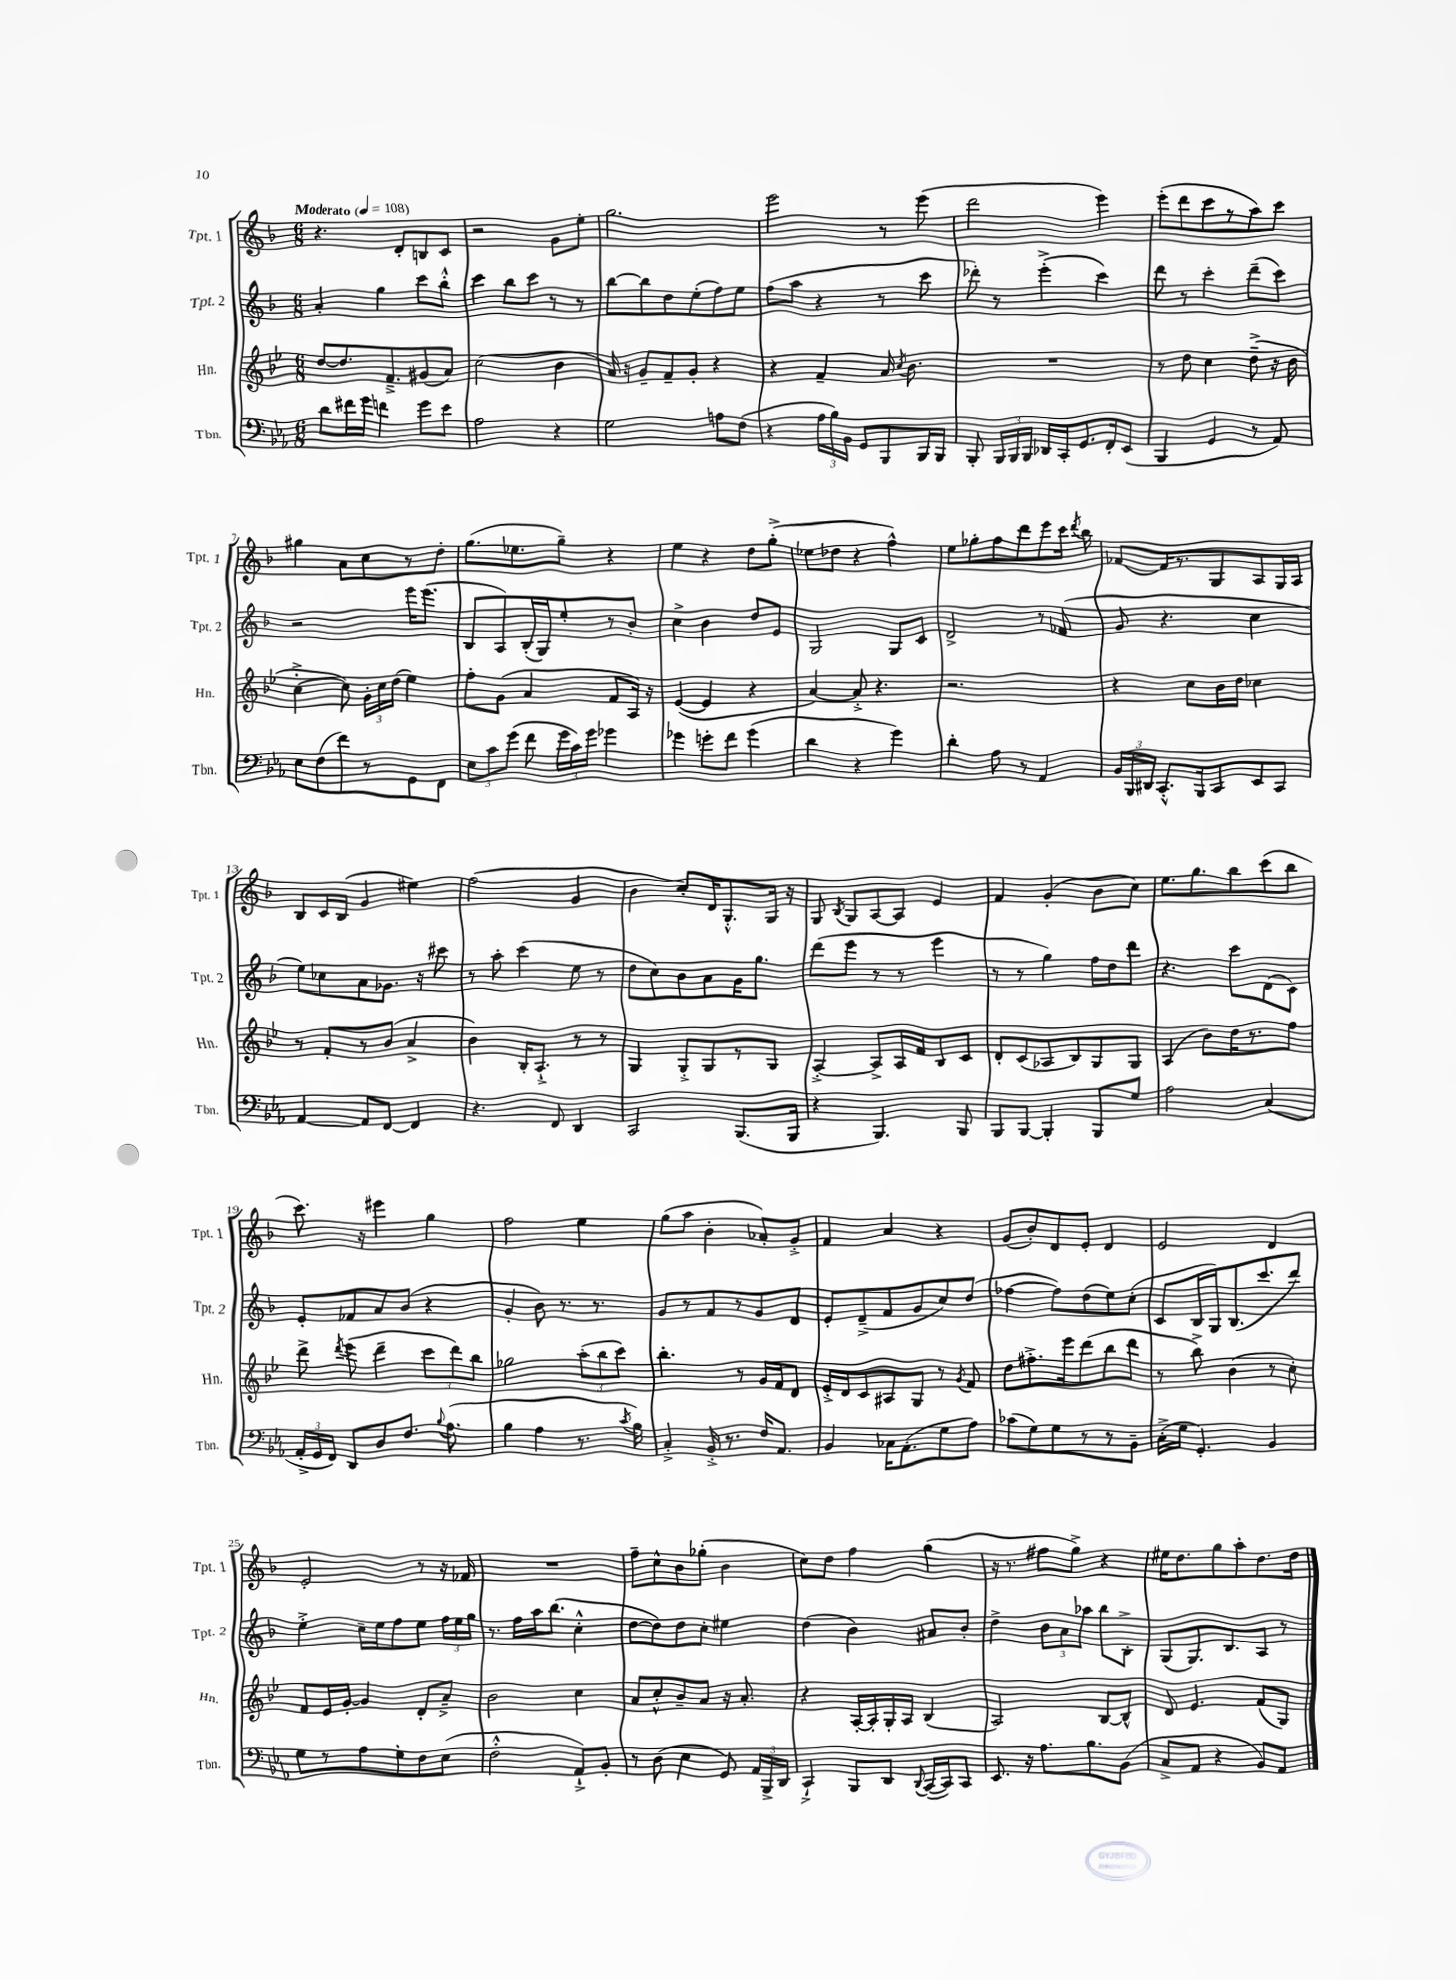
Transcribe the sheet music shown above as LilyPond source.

<<
\new StaffGroup <<
\new Staff = "s0" \with { instrumentName = "Tpt. 1" shortInstrumentName = "Tpt. 1" } {
    \clef treble \key f \major \numericTimeSignature \time 6/8 \tempo "Moderato" 4 = 108
    \autoBeamOff r4. d'8[-. b8 c'8] |
    r2 g'8[ e''8]-. |
    g''2. |
    e'''2 r8 e'''8( |
    d'''2 e'''4) |
    e'''8[-.( d'''8 c'''8 r8 a''8) c'''8] |
    gis''4 a'8[ c''8 r8 d''8]-. |
    g''8.[( ees''8. g''8]--) r4 |
    e''4 r4 d''8[ g''8]-.->( |
    ees''8[ des''8] r4 f''4-^) |
    e''8[ ges''8-. f''8 d'''8 e'''8 c'''16] \acciaccatura { d'''8 } bes''16 |
    fes'8[~ fes'16 r8. g8 a8 g16 a16] |
    bes8[ c'16 bes16]( g'4 eis''4) |
    f''2( g'4 |
    bes'4 c''8[-.) d'16 g8.-.-^ g16] r16 |
    g8 \acciaccatura { bes8 } g8[ a8~ a8] e'4 |
    f'4 g'4-.( bes'8[ c''8]) |
    e''8.[ g''8. bes''8 c'''8( bes''8] |
    c'''8.) r16 eis'''4 g''4 |
    f''2 e''4 |
    g''8[( a''8] bes'4-. aes'8[-.) g'8]-.-> |
    f'4 a'4 r4 |
    g'8[( bes'8-.) d'8 e'8]-. d'4 |
    e'2 d'4 |
    e'2-. r8 r16 fes'16 |
    R2. |
    f''8[-- c''8-^ bes'8 ges''8]-.( bes'4 |
    c''8[) d''8] f''4 g''4( |
    r16 r8. fis''8[ g''8]->) r4 |
    eis''16[ d''8. g''8 a''8-. d''8. d''16] \bar "|." |
}
\new Staff = "s1" \with { instrumentName = "Tpt. 2" shortInstrumentName = "Tpt. 2" } {
    \clef treble \key f \major \numericTimeSignature \time 6/8
    \autoBeamOff a'4-. g''4 c'''8[ bes''8]-.-^ |
    c'''4 bes''8[ c'''8] r8 r8 |
    bes''8[~ bes''8 d''8 e''8-.( f''8) e''8] |
    f''8[( a''8] r4 r8 c'''8 |
    des'''8-.) r8 e'''4-.->( c'''4) |
    d'''8 r8 c'''4-. d'''8[--( c'''8]) |
    r2 e'''16[ e'''8.]( |
    bes8[ a8) bes16-.( g16) e''8-. r8 bes'8]-. |
    c''4-> bes'4 d''8[ e'8] |
    g2 g8[ c'8] |
    d'2-> r8 fes'8( |
    g'8 r4. c''4 |
    e''8[) ces''8 a'8 ges'8.] r16 cis'''8 |
    r8 a''8-. c'''4( e''8 r8 |
    d''8[ c''8) bes'8 a'8 g'16 g''8.] |
    d'''8[( e'''8] r8 r8 e'''4 |
    r8 r8 g''4) f''16[ d''16 d'''8] |
    r4. c'''8[ d'8( c'8]) |
    e'8[-. fes'8 a'8 bes'8]( r4 |
    g'4-. bes'8) r8. r8. |
    g'8[ r8 f'8 r8 g'8 d'8] |
    e'8[-. d'8--->( f'8 g'8 c''8) d''8]( |
    fes''4~ fes''8[) d''8( e''8) c''8]-.( |
    c'8[ bes16 g16) bes8.( c'''8. d'''8]) |
    e''4-.-> c''16[-- e''16 f''8 e''8] \tuplet 3/2 { f''16[ e''16 g''16] } |
    r8. f''16[ a''16 bes''8.]( c''4-.-^ |
    d''8[~ d''8) d''8 c''8]-. eis''4 |
    d''4( bes'4) ais'8[ bes'8]-. |
    d''4-> \tuplet 3/2 { bes'8[ a'8 aes''8] } bes''8[ bes8]-.-> |
    g8[( g8.) bes8. a8] r8 \bar "|." |
}
\new Staff = "s2" \with { instrumentName = "Hn." shortInstrumentName = "Hn." } {
    \clef treble \key bes \major \numericTimeSignature \time 6/8
    \autoBeamOff d''8[~ d''8. f'8.---> gis'8( a'8]) |
    c''2( bes'4 |
    a'16) r16 g'8[-- f'8-- g'8]-. r4 |
    r4 f'4-- a'16 \acciaccatura { c''8 } bes'8. |
    R2. |
    r8 d''8 c''4 d''8--->( r16 bes'16 |
    c''4~-.-> c''8) \tuplet 3/2 { g'16[-. c''16 d''16]( } ees''4) |
    f''8[-. g'8]( a'4 f'8[ a16]) r16 |
    ees'4~( ees'4 r4 |
    a'4~) a'8-.-> r4. |
    r2. |
    r4 c''8[ bes'16 d''16] ces''4 |
    r8 f'8[-. r8 bes'8]( a'4-> |
    bes'4) bes16[-. a8.]-!-> r8 r8 |
    g4 g8[-.-> g8 r8 g8] |
    a4~-.-> a8[-> a16 f'16 bes8 c'8] |
    d'8[-. c'8( aes8 bes8) g8 g8] |
    a4( bes'8[) d''16 r8. f''8] |
    d'''8-> \acciaccatura { d'''8 } ees'''8( d'''4-- \tuplet 3/2 { c'''8[ d'''8) bes''8] } |
    ges''2 \tuplet 3/2 { a''8[-.( bes''8 c'''8]) } |
    bes''4.-. r8 g'16[ f'16 d'8] |
    ees'16[-.-> d'16 c'8 ais8 g8] r8 \acciaccatura { g'8 } f'8 |
    d''8[ fis''8.-.-> ees'''16 d'''8( bes''8 d'''8] |
    r8 bes''8->) bes'4( r8 c''8-.) |
    f'8[ ees'16 g'16]~-. g'4 d'8[-. a'8]---> |
    bes'2 c''4 |
    a'8[ c''8-.-^ bes'8-- a'8] r16 a'8.-. |
    r4 a16[~-. a16-. g16-. a16] bes4( |
    a2) bes8[~ bes8]-^ |
    d'8 ees'4. f'8[( g8]) \bar "|." |
}
\new Staff = "s3" \with { instrumentName = "Tbn." shortInstrumentName = "Tbn." } {
    \clef bass \key ees \major \numericTimeSignature \time 6/8
    \autoBeamOff d'8[ fis'16 g'16] f'4 g'8[ ees'8] |
    aes2 r4 |
    g2 a8[ f8]( |
    r4 \tuplet 3/2 { aes16[ bes16) bes,16] } g,8[ bes,,8 bes,,16 bes,,16] |
    bes,,8-. \tuplet 3/2 { bes,,16[ bes,,16 bes,,16] } des,16[ c,16-. g,8. f,16-. ees,8]( |
    bes,,4 g,4 r8 aes,8) |
    ees8[ f8( f'8) r8 g,8 f,8] |
    \tuplet 3/2 { ees8[ c'8 g'8]( } f'8 \tuplet 3/2 { g'16[ c'16) g'16] } ges'4 |
    ges'4 g'8[-. f'8] g'4( |
    d'4 r4 g'4) |
    d'4-. aes8 r8 aes,4 |
    \tuplet 3/2 { bes,16[ bes,,16 dis,16] } c,8.[-.-^ bes,,16 c,8 ees,8 c,8] |
    aes,4~ aes,8[ f,8]~ f,4 |
    r4. f,8 d,4 |
    c,2 bes,,8.[( bes,,16] |
    r4 bes,,4.) bes,,8 |
    bes,,8[ bes,,8]~ bes,,4-. bes,,8[ g8] |
    aes2 c4( |
    \tuplet 3/2 { aes,16[-.-> g,16 f,16]) } d,8[ d8 f8.] \appoggiatura { bes8 } aes8.( |
    bes4 aes4 r8. \acciaccatura { c'8 } bes16) |
    c4-.-> bes,16-.-> r8. f16[ aes,8.] |
    bes,4 ces16[ aes,8.-.( g8 aes8]) |
    ces'8[( g8) g8 r8 r8 bes,8]-- |
    c16[-.->( g16] g,4.-.) bes,4 |
    g8[ r8 aes8 g8-. f8 ees8]( |
    f2-.-^ aes,8[-!->) bes,8]-. |
    r8 d8( ees4 g,8) \tuplet 3/2 { aes,16[ bes,,16-> d,16] } |
    c,4-!-> bes,,8[ d,8] \appoggiatura { d,8 } c,16[~( c,16) c,8] |
    ees,8. r16 aes8.[ bes8. bes,8]( |
    c8[-> aes,8] r4 bes,8[) aes,8] \bar "|." |
}
>>
>>
